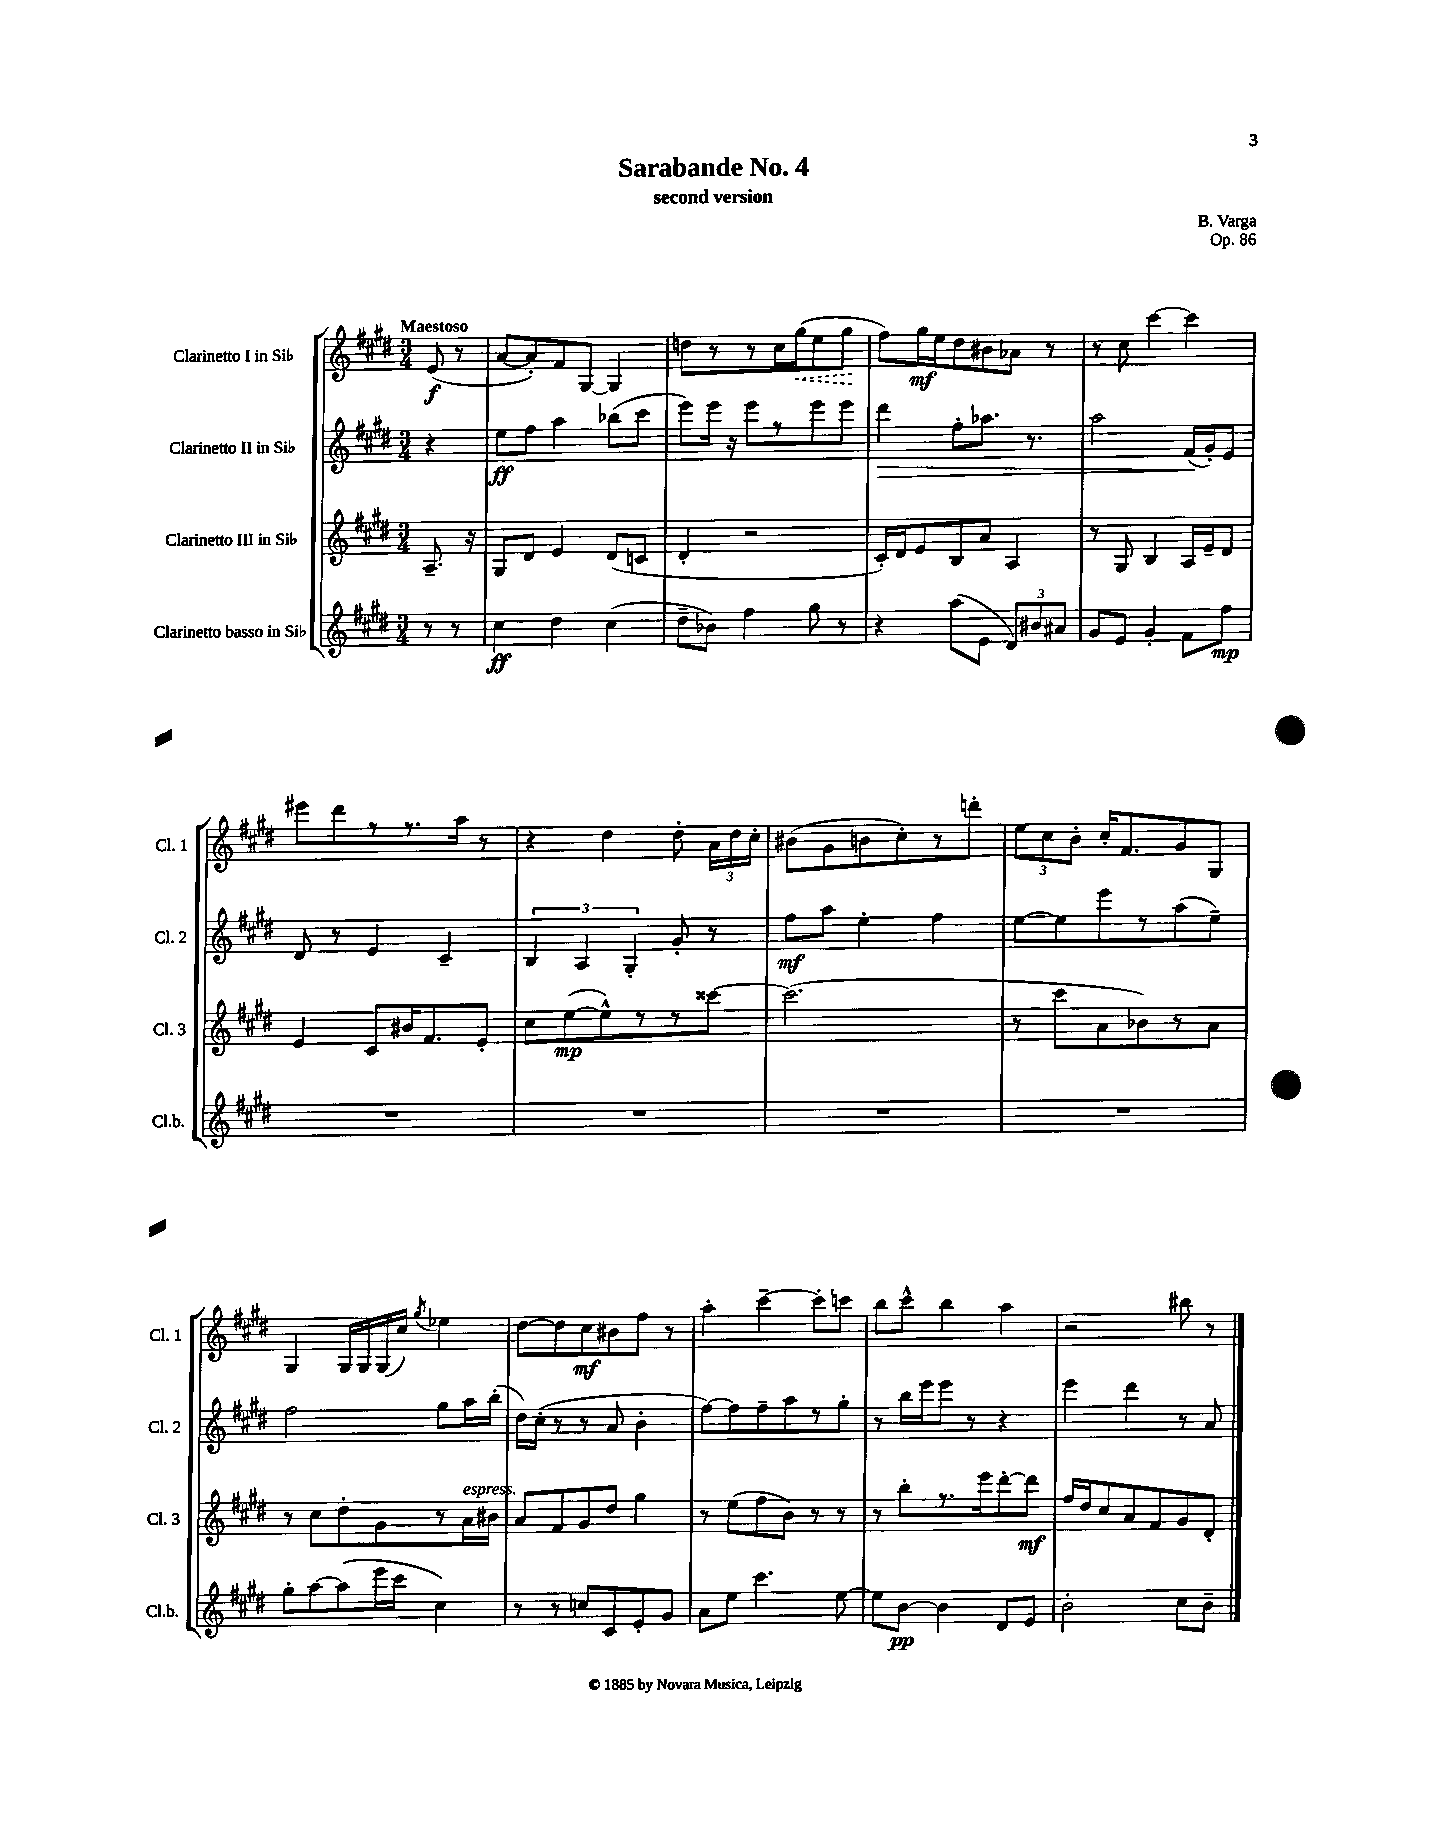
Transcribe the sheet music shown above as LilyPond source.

\header { title = "Sarabande No. 4" composer = "B. Varga" subtitle = "second version" opus = "Op. 86" }
<<
\new StaffGroup <<
\new Staff = "s0" \with { instrumentName = "Clarinetto I in Sib" shortInstrumentName = "Cl. 1" } {
    \clef treble \key e \major \numericTimeSignature \time 3/4 \partial 4 \tempo "Maestoso"
    \autoBeamOff e'8\f( r8 |
    a'8[~ a'8-.) fis'8 gis8]~ gis4 |
    d''8[ r8 r8 cis''16 \once \override Hairpin.style = #'dashed-line gis''16\<( e''8 gis''8]\! |
    fis''8[) gis''16\mf e''16 dis''8 bis'8 aes'8] r8 |
    r8 cis''8 cis'''4~ cis'''4 |
    eis'''8[ dis'''8 r8 r8. a''16] r8 |
    r4 dis''4 dis''8-. \tuplet 3/2 { a'16[ dis''16 cis''16]-. } |
    bis'8[( gis'8 b'8 cis''8-.) r8 d'''8]-. |
    \tuplet 3/2 { e''8[ cis''8 b'8]-. } cis''16[-. fis'8. gis'8 gis8] |
    gis4 gis16[ gis16 gis16( cis''16]) \acciaccatura { gis''8 } ees''4 |
    dis''8[~ dis''8 cis''8\mf bis'8 fis''8] r8 |
    a''4-. cis'''4~-- cis'''8[-. c'''8] |
    b''8[ cis'''8]-^ b''4 a''4 |
    r2 bis''8 r8 \bar "|." |
}
\new Staff = "s1" \with { instrumentName = "Clarinetto II in Sib" shortInstrumentName = "Cl. 2" } {
    \clef treble \key e \major \numericTimeSignature \time 3/4 \partial 4
    \autoBeamOff r4 |
    e''8[\ff fis''8] a''4 bes''8[( cis'''8] |
    e'''8[) e'''16] r16 e'''8[ r8 e'''8 e'''8] |
    dis'''4\> fis''8[-. aes''8.] r8. |
    a''2 fis'16[\!( gis'16-.) e'8] |
    dis'8 r8 e'4 cis'4-- |
    \tuplet 3/2 { b4 a4 gis4-. } gis'8-. r8 |
    fis''8[\mf a''8] e''4-. fis''4 |
    e''8[~ e''8 e'''8 r8 a''8( e''8]--) |
    fis''2 gis''8[ a''16 b''16]-.( |
    dis''16[) cis''16]-.( r8 r8 a'8 b'4-. |
    fis''8[~) fis''8 fis''8-- a''8 r8 gis''8]-. |
    r8 b''16[ e'''16 e'''8] r8 r4 |
    e'''4 dis'''4 r8 a'8 \bar "|." |
}
\new Staff = "s2" \with { instrumentName = "Clarinetto III in Sib" shortInstrumentName = "Cl. 3" } {
    \clef treble \key e \major \numericTimeSignature \time 3/4 \partial 4
    \autoBeamOff a8.-- r16 |
    gis8[ dis'8] e'4 dis'8[( c'8] |
    dis'4-. r2 |
    cis'16[-.) dis'16 e'8 b8 a'8] a4 |
    r8 gis8 b4 a16[ e'16-- dis'8] |
    e'4 cis'8[ bis'16 fis'8. e'8]-. |
    cis''8[ e''8~\mp( e''8-^) r8 r8 cisis'''8]~ |
    cisis'''2.( |
    r8 cis'''8[ a'8 bes'8) r8 a'8] |
    r8 cis''8[ dis''8-. gis'8 r8 a'16^\markup { \italic "espress." } bis'16] |
    a'8[ fis'8 gis'8 dis''8] gis''4 |
    r8 e''8[( fis''8 b'8]) r8 r8 |
    r8 b''8[-. r8. e'''16 dis'''8~-. dis'''8]\mf |
    fis''16[ dis''16 cis''8 a'8 fis'8 gis'8 dis'8]-. \bar "|." |
}
\new Staff = "s3" \with { instrumentName = "Clarinetto basso in Sib" shortInstrumentName = "Cl.b." } {
    \clef treble \key e \major \numericTimeSignature \time 3/4 \partial 4
    \autoBeamOff r8 r8 |
    cis''4\ff dis''4 cis''4( |
    dis''8[-- bes'8]) fis''4 gis''8 r8 |
    r4 a''8[( e'8] \tuplet 3/2 { dis'8[) bis'8 ais'8] } |
    gis'8[ e'8] gis'4-. fis'8[ fis''8]\mp |
    R2. |
    R2. |
    R2. |
    R2. |
    gis''8[-. a''8~ a''8( e'''16 cis'''16] cis''4) |
    r8 r8 c''8[ cis'8 e'8-. gis'8] |
    a'8[ e''8] cis'''4. e''8~ |
    e''8[ b'8]~\pp b'4 dis'8[ e'8] |
    b'2-. cis''8[ b'8]-- \bar "|." |
}
>>
>>
\layout { \context { \Score \remove "Bar_number_engraver" } }
